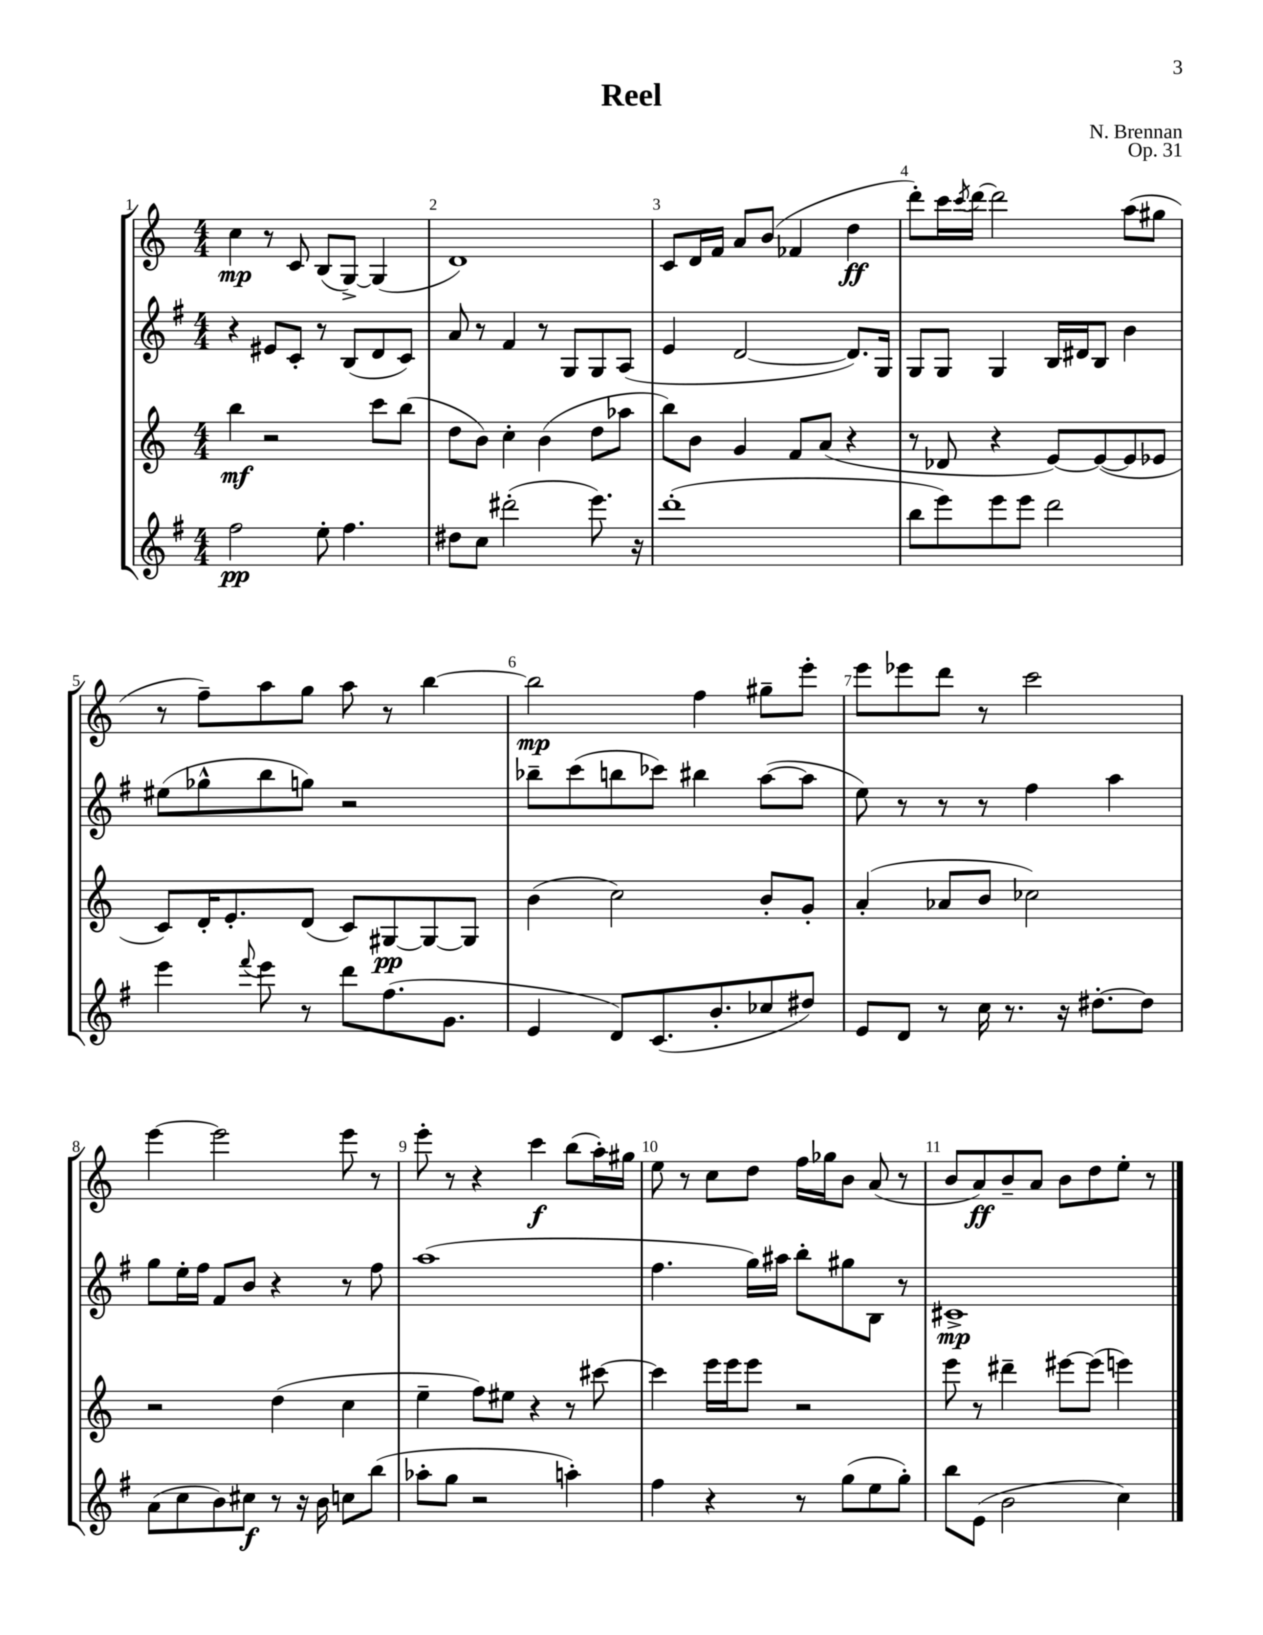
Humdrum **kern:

**kern	**kern	**kern	**kern
*staff4	*staff3	*staff2	*staff1
*clefG2	*clefG2	*clefG2	*clefG2
*k[f#]	*k[]	*k[f#]	*k[]
*M4/4	*M4/4	*M4/4	*M4/4
2ff#\	4bb\	4r	4cc\
.	2r	8e#/L	8r
.	.	8c'/J	8c/
8ee'\	.	8r	(8B/L
4.ff#\	.	(8B/L	[8G^/J)
.	8ccc\L	8d/	(4G/]
.	(8bb\J	8c/J)	.
=	=	=	=
8dd#\L	8dd\L	8a/	1d)
8cc\J	8b\J)	8r	.
(2ddd#'\	4cc'\	4f#/	.
.	(4b\	8r	.
.	.	8G/L	.
8.eee\)	8dd\L	8G/	.
.	8aa-\J	(8A/J	.
16r	.	.	.
=	=	=	=
(1ddd'	8bb\L)	4e/	8c/L
.	8b\J	.	16d/L
.	.	.	16f/JJ
.	4g/	[2d/	8a/L
.	.	.	(8b/J
.	8f/L	.	4f-/
.	(8a/J	.	.
.	4r	8.d/]L)	4dd\
.	.	16G/Jk	.
=	=	=	=
8bb\L	8r	8G/L	8ddd'\L)
8eee\)	8d-/	8G/J	16ccc\L
.	.	.	8qccc/
.	.	.	[16ddd\JJ
8eee\	4r	4G/	2ddd\]
8eee\J	.	.	.
2ddd\	[8e/L)	16B/LL	.
.	.	16d#/J	.
.	(8e/_	8B/J	.
.	8e/]	4b\	(8aa\L
.	8e-/J	.	8gg#\J
=	=	=	=
4eee\	8c/L)	(8ee#\L	8r
.	16d'/K	8gg-^^\	8ff~\L)
.	8.e'/	.	.
8qqfff#/	.	.	.
8eee\	.	8bb\	8aa\
8r	(8d/J	8gg\J)	8gg\J
8ddd\L	8c/L)	2r	8aa\
(8.ff#\	[8G#/	.	8r
.	8G#/_	.	[4bb\
8.g\J	.	.	.
.	8G#/]J	.	.
=	=	=	=
4e/	(4b\	8bb-~\L	2bb\]
.	.	(8ccc\	.
8d/L)	2cc\)	8bb\	.
(8.c/	.	8ccc-\J)	.
.	.	4bb#\	4ff\
8.b'/	.	.	.
8cc-/	8b'/L	([8aa\L	8gg#~\L
8dd#/J)	8g'/J	8aa\]J	8eee'\J
=	=	=	=
8e/L	(4a'/	8ee\)	8eee\L
8d/J	.	8r	8eee-\
8r	8a-/L	8r	8ddd\J
16cc\	8b/J	8r	8r
8.r	.	.	.
.	2cc-\)	4ff#\	2ccc\
16r	.	.	.
[8.dd#'\L	.	.	.
.	.	4aa\	.
8dd#\]J	.	.	.
=	=	=	=
(8a\L	2r	8gg\L	[4eee\
8cc\	.	16ee'\L	.
.	.	16ff#\JJ	.
8b\)	.	8f#/L	2eee\]
8cc#\J	.	8b/J	.
8r	(4dd\	4r	.
16r	.	.	.
16b\	.	.	.
8cc\L	4cc\	8r	8eee\
(8bb\J	.	8ff#\	8r
=	=	=	=
8aa-'\L	4ee~\	(1aa	8eee'\
8gg\J	.	.	8r
2r	8ff\L)	.	4r
.	8ee#\J	.	.
.	4r	.	4ccc\
4aa'\)	8r	.	(8bb\L
.	[8ccc#\	.	16aa'\L)
.	.	.	16gg#\JJ
=	=	=	=
4ff#\	4ccc#\]	4.ff#\	8ee\
.	.	.	8r
4r	16eee\LL	.	8cc\L
.	16eee\J	.	.
.	8eee\J	16gg\LL)	8dd\J
.	.	16aa#\JJ	.
8r	2r	8bb'\L	16ff\LL
.	.	.	16gg-\J
(8gg\L	.	8gg#\	8b\J
8ee\	.	8B\J	(8a/
8gg'\J)	.	8r	8r
=	=	=	=
8bb\L	8eee\	1c#^	8b/L
(8e\J	8r	.	8a/)
2b\	4ddd#~\	.	8b~/
.	.	.	8a/J
.	[8eee#\L	.	8b\L
.	(8eee#\]J	.	8dd\
4cc\)	4eee\)	.	8ee'\J
.	.	.	8r
==	==	==	==
*-	*-	*-	*-
